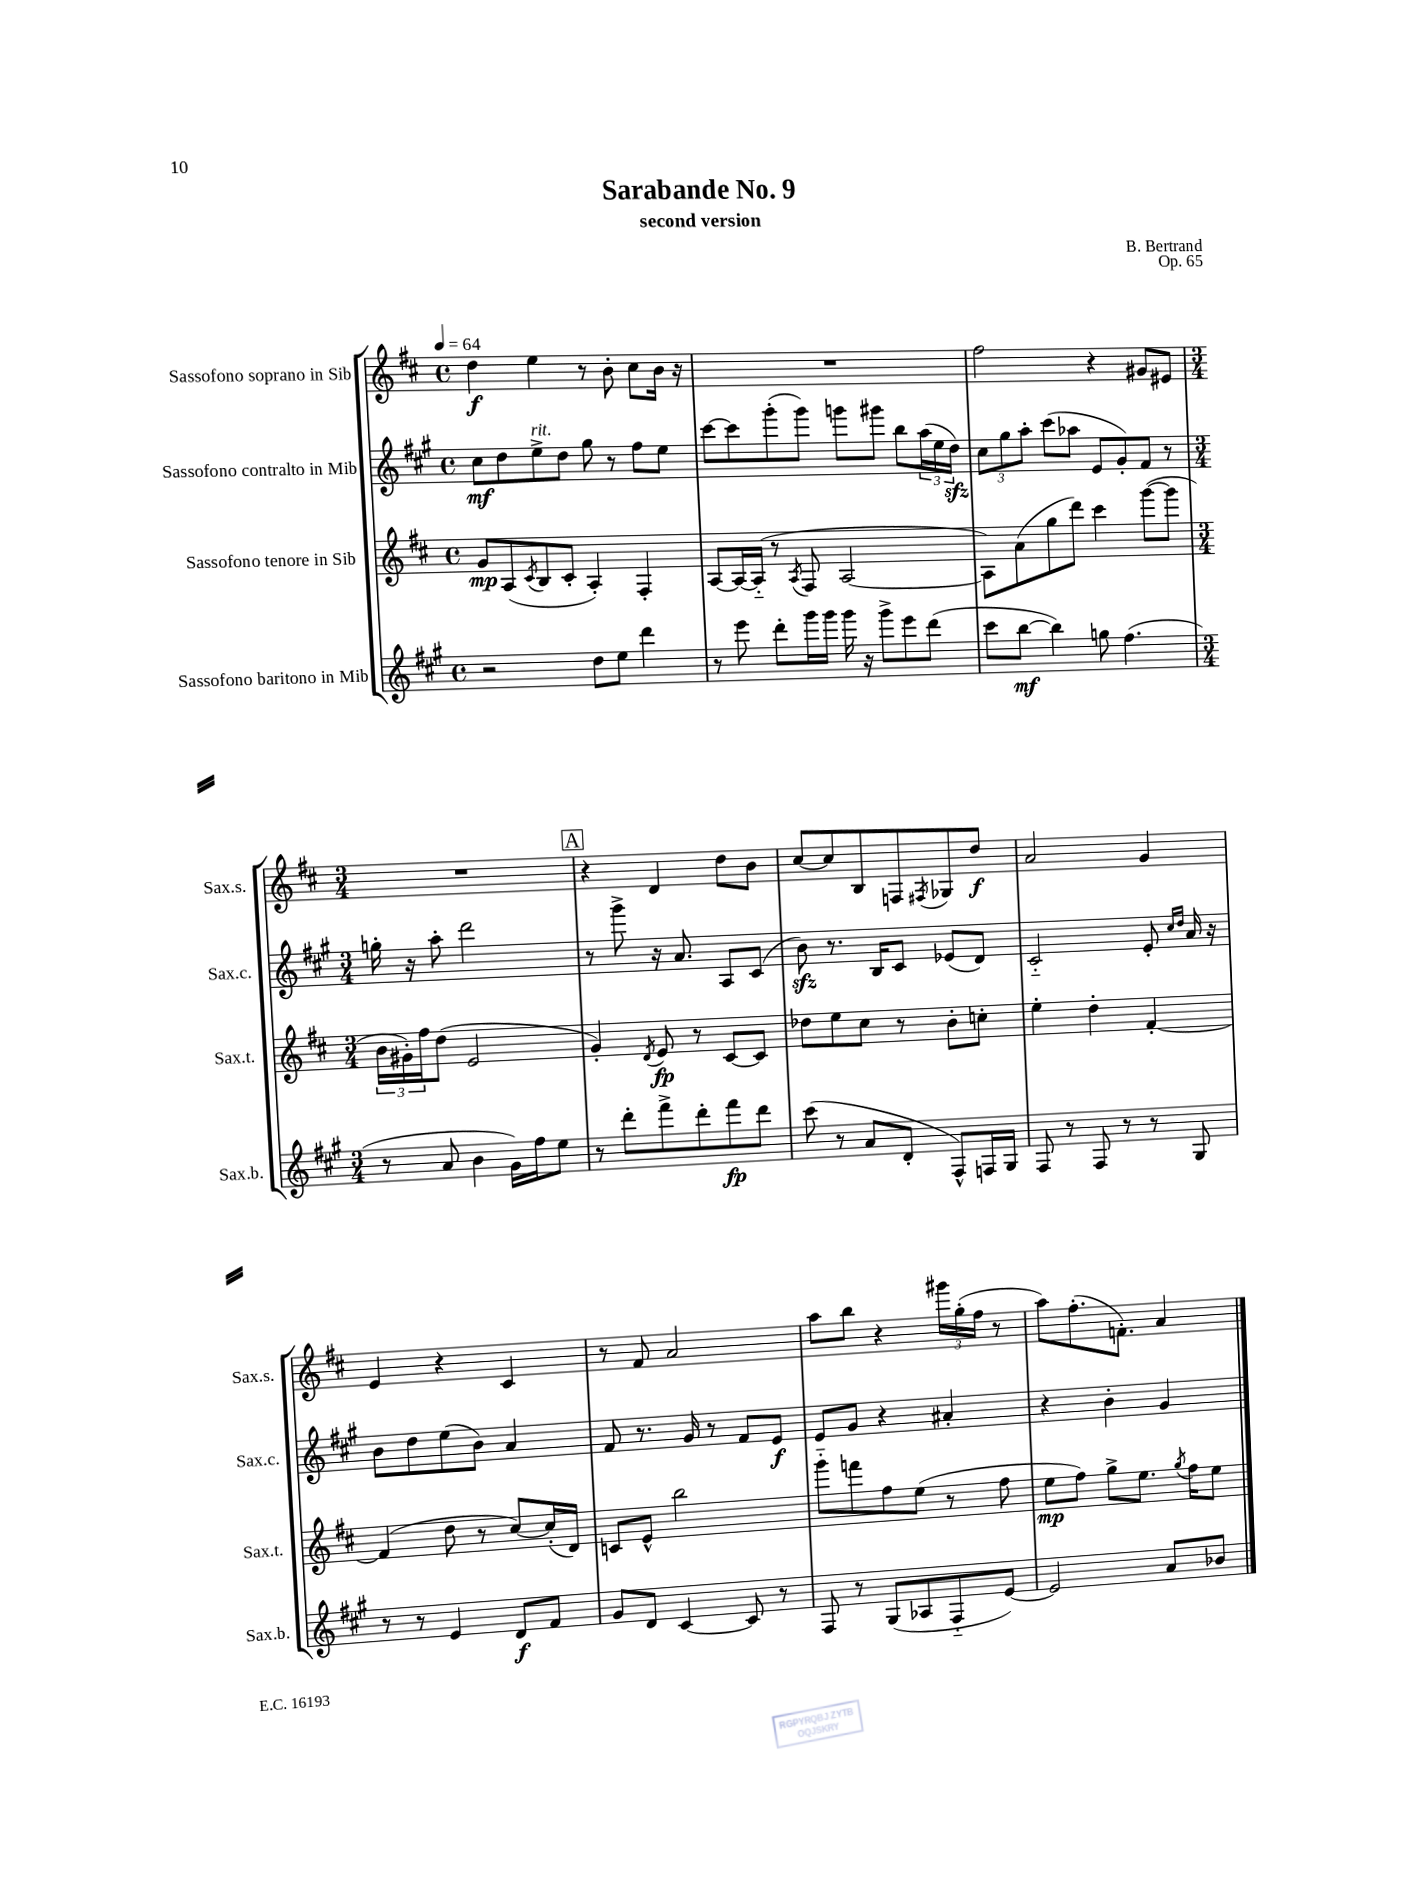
\header { title = "Sarabande No. 9" composer = "B. Bertrand" subtitle = "second version" opus = "Op. 65" }
<<
\new StaffGroup <<
\new Staff = "s0" \with { instrumentName = "Sassofono soprano in Sib" shortInstrumentName = "Sax.s." } {
    \clef treble \key d \major \defaultTimeSignature \time 4/4 \tempo 4 = 64
    d''4\f e''4 r8 b'8-. cis''8 b'16 r16 |
    R1 |
    fis''2 r4 gis'8 eis'8 |
    \numericTimeSignature \time 3/4 R2. |
    \mark \markup { \box "A" } r4 d'4 d''8 b'8 |
    cis''8~ cis''8 b8 f8 \acciaccatura { fis8 } ges8 d''8\f |
    a'2 g'4 |
    e'4 r4 cis'4 |
    r8 fis'8 a'2 |
    a''8 b''8 r4 \tuplet 3/2 { gis'''16 g''16-.( fis''16 } r8 |
    a''8) fis''8.-.( f'8.-.) a'4 \bar "|." |
}
\new Staff = "s1" \with { instrumentName = "Sassofono contralto in Mib" shortInstrumentName = "Sax.c." } {
    \clef treble \key a \major \defaultTimeSignature \time 4/4
    cis''8\mf d''8 e''8->^\markup { \italic "rit." } d''8 gis''8 r8 fis''8 e''8 |
    cis'''8~ cis'''8 gis'''8-.( gis'''8) g'''8 gis'''8 b''8 \tuplet 3/2 { a''16( e''16 d''16\sfz) } |
    \tuplet 3/2 { cis''8 gis''8 a''8-. } cis'''8( aes''8 e'8 gis'8-.) fis'8 r8 |
    \numericTimeSignature \time 3/4 g''16-. r16 a''8-. d'''2 |
    \mark \markup { \box "A" } r8 gis'''8-> r16 a'8. a8 cis'8( |
    b'8\sfz) r8. b16 cis'8 ees'8( d'8) |
    cis'2-_ e'8-. \grace { cis''16 d''16 } a'16 r16 |
    b'8 d''8 e''8( b'8) a'4 |
    fis'8 r8. gis'16 r8 fis'8 e'8\f |
    e'8 gis'8 r4 ais'4-. |
    r4 b'4-. gis'4 \bar "|." |
}
\new Staff = "s2" \with { instrumentName = "Sassofono tenore in Sib" shortInstrumentName = "Sax.t." } {
    \clef treble \key d \major \defaultTimeSignature \time 4/4
    g'8\mp a8( \acciaccatura { cis'8 } b8 cis'8-. a4-.) fis4-. |
    a8~ a16~ a16-_( r8 \acciaccatura { a8 } fis8 a2~ |
    a8) a'8( g''8 d'''8) cis'''4 g'''8~( g'''8 |
    \numericTimeSignature \time 3/4 \tuplet 3/2 { b'16 gis'16-.) fis''16 } d''8( e'2 |
    \mark \markup { \box "A" } g'4-.) \acciaccatura { d'8 } e'8\fp r8 cis'8~ cis'8 |
    des''8 e''8 cis''8 r8 b'8-. c''8-. |
    e''4-. d''4-. fis'4~-. |
    fis'4( d''8 r8 cis''8~) cis''16-.( d'16) |
    c'8 e'8-^ b''2 |
    g'''8-_ f'''8 fis''8 e''8( r8 fis''8 |
    e''8\mp fis''8) g''8-> e''8. \acciaccatura { g''8 } fis''16 e''8 \bar "|." |
}
\new Staff = "s3" \with { instrumentName = "Sassofono baritono in Mib" shortInstrumentName = "Sax.b." } {
    \clef treble \key a \major \defaultTimeSignature \time 4/4
    r2 d''8 e''8 d'''4 |
    r8 e'''8 d'''8-. gis'''16 gis'''16 gis'''16 r16 gis'''8-> e'''8 d'''8( |
    cis'''8 b''8~\mf b''4) g''8 fis''4.( |
    \numericTimeSignature \time 3/4 r8 a'8 b'4 gis'16) fis''16 e''8 |
    \mark \markup { \box "A" } r8 d'''8-. fis'''8-> d'''8-. fis'''8\fp d'''8 |
    cis'''8( r8 a'8 d'8-. fis8-^) f16 gis16 |
    fis8 r8 fis8 r8 r8 gis8 |
    r8 r8 e'4 d'8\f fis'8 |
    gis'8 d'8 cis'4~ cis'8 r8 |
    fis8 r8 gis8( aes8 fis8-_ e'8~) |
    e'2 a'8 bes'8 \bar "|." |
}
>>
>>
\layout { \context { \Score \remove "Bar_number_engraver" } }
